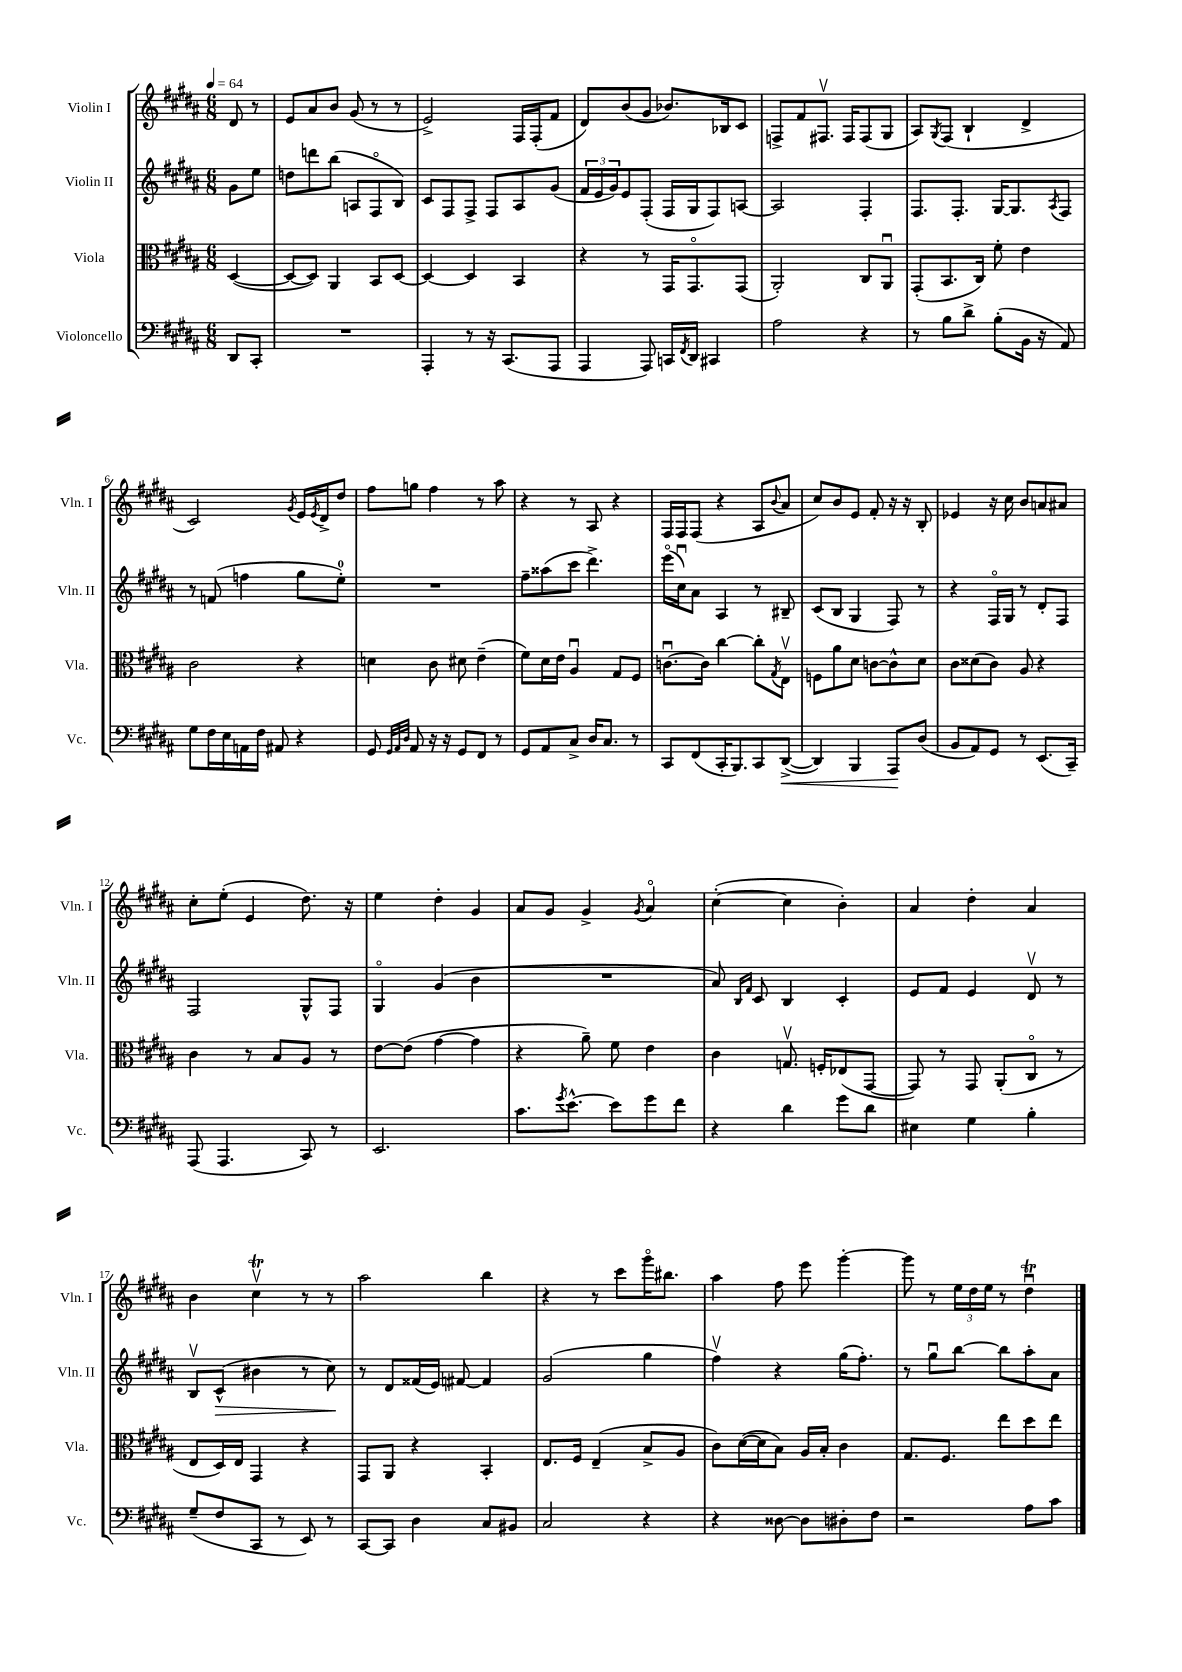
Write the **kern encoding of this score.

**kern	**dynam	**kern	**kern	**dynam	**kern
*part4	*part4	*part3	*part2	*part2	*part1
*staff4	*staff4	*staff3	*staff2	*staff2	*staff1
*I"Violoncello	*	*I"Viola	*I"Violin II	*	*I"Violin I
*I'Vc.	*	*I'Vla.	*I'Vln. II	*	*I'Vln. I
*clefF4	*	*clefC3	*clefG2	*	*clefG2
*k[f#c#g#d#a#]	*	*k[f#c#g#d#a#]	*k[f#c#g#d#a#]	*	*k[f#c#g#d#a#]
*M6/8	*	*M6/8	*M6/8	*	*M6/8
*MM64	*	*MM64	*MM64	*	*MM64
=	=	=	=	=	=
8DD#/L	.	([4D#/	8g#\L	.	8d#/
8CC#'/J	.	.	8ee\J	.	8r
=1	=1	=1	=1	=1	=1
2.r	.	8D#/L_	8ddn\L	.	8e/L
.	.	8D#/J])	8dddn\	.	8a#/
.	.	4AA#/	(8bb\J	.	8b/J
.	.	.	8An/L	.	(8g#/
.	.	8BB/L	8F#/	.	8r
.	.	[8D#/J	8B/J)	.	8r
=2	=2	=2	=2	=2	=2
4AAA#'/	.	4D#/_	8c#/L	.	2e^/)
.	.	.	8F#/	.	.
8r	.	4D#/]	8F#^/J	.	.
16r	.	.	8F#/L	.	.
(8.CC#/L	.	.	.	.	.
.	.	4BB/	8A#/	.	16F#/LL
.	.	.	.	.	(16F#'/J
8AAA#/J	.	.	(8g#/J	.	8f#/J
=3	=3	=3	=3	=3	=3
4AAA#/	.	4r	24f#/LL	.	8d#/L)
.	.	.	24e/	.	.
.	.	.	24g#/J)	.	.
.	.	.	8e/	.	(8b/
8AAA#/)	.	8r	(8F#'/J	.	8g#/J
16CCn/LL	.	16GG#/KL	16F#/LL	.	8.b-X/L)
8qFF#/	.	.	.	.	.
16DD#/JJ	.	8.GG#/	16G#/J	.	.
4CC#X/	.	.	8F#/)	.	.
.	.	.	.	.	16B-X/k
.	.	(8GG#/J	[8An/J	.	8c#/J
=4	=4	=4	=4	=4	=4
2A#\	.	2AA#'/)	2A/]	.	8Fn^/L
.	.	.	.	.	8f#/
.	.	.	.	.	8.F#Xv/J
.	.	.	.	.	16F#/KL
4r	.	8C#/L	4F#'/	.	(8F#/
.	.	8AA#u/J	.	.	8G#/J
=5	=5	=5	=5	=5	=5
8r	.	(8GG#'/L	8.F#/L	.	8A#/L)
.	.	.	.	.	8qG#/
8B\L	.	8.BB/	.	.	(8F#/J
.	.	.	8.F#'/J	.	.
8d#^\J	.	.	.	.	4B`/
.	.	16C#/Jk)	.	.	.
(8B'\L	.	8f#'\	[16G#/KL	.	.
.	.	.	8.G#/]	.	.
16BB\Jk	.	4e\	.	.	4d#^/
16r	.	.	.	.	.
.	.	.	8qA#/	.	.
8AA#/)	.	.	8F#/J	.	.
!!LO:LB:g=z
=6	=6	=6	=6	=6	=6
8G#\L	.	2c#\	8r	.	2c#/)
16F#\L	.	.	(8fn/	.	.
16E\	.	.	.	.	.
16AAn\	.	.	4ffn\	.	.
16F#\JJ	.	.	.	.	.
8AA#X/	.	.	.	.	.
.	.	.	.	.	8qg#/
4r	.	4r	8gg#\L	.	16e/LL
.	.	.	.	.	8qe/
.	.	.	.	.	16d#^/J
.	.	.	8ee'\J)	.	8dd#/J
=7	=7	=7	=7	=7	=7
8GG#/	.	4dn\	2.r	.	8ff#\L
32qqGG#/LLL	.	.	.	.	.
32qqAA#/	.	.	.	.	.
32qqD#/JJJ	.	.	.	.	.
8AA#/	.	.	.	.	8ggn\J
16r	.	8c#\	.	.	4ff#\
16r	.	.	.	.	.
8GG#/L	.	8d#X\	.	.	.
8FF#/J	.	(4e~\	.	.	8r
8r	.	.	.	.	8aa#\
=8	=8	=8	=8	=8	=8
8GG#/L	.	8f#\L)	8ff#~\L	.	4r
8AA#/	.	16d#\L	(8aa##X\	.	.
.	.	16e\JJ	.	.	.
8C#^/J	.	4A#u/	8ccc#\J	.	8r
16D#/KL	.	.	4.ddd#^\)	.	8A#/
8.C#/J	.	.	.	.	.
.	.	8G#/L	.	.	4r
8r	.	8F#/J	.	.	.
=9	=9	=9	=9	=9	=9
8CC#/L	.	[8.cnu\L	(16eee\LL	.	16F#/LL
.	.	.	16cc#u\J)	.	16F#/J
(8FF#/	.	.	8a#\J	.	(8F#/J
.	.	16c\Jk]	.	.	.
16CC#'/K	.	[4cc#\	4A#/	.	4r
8.BBB/)	.	.	.	.	.
8CC#/	.	8cc#'\L]	8r	.	8A#/L
.	.	8qG#/	.	.	8qqb/
!	!LO:HP:b	!	!	!	!
([8DD#^/J	<	8Ev\J	8B#X~/	.	8a#/J
=10	=10	=10	=10	=10	=10
4DD#/])	.	8Fn\L	(8c#/L	.	8cc#/L)
.	.	8a#\	8B/J	.	8b/
4BBB/	.	8d#\J	4G#/	.	8e/J
.	.	[8cn\L	.	.	8f#'/
8AAA#/L	.	8c^^\]	8F#/)	.	16r
.	.	.	.	.	16r
(8D#/J	[	8d#\J	8r	.	8B'/
=11	=11	=11	=11	=11	=11
8BB/L	.	8c#\L	4r	.	4e-X/
8AA#/)	.	(8d##X\	.	.	.
8GG#/J	.	8c#\J)	16F#/LL	.	16r
.	.	.	16G#/JJ	.	16cc#\
8r	.	8A#/	8r	.	8b/L
(8.EE/L	.	4r	8d#'/L	.	8an/
.	.	.	8F#/J	.	8a#X/J
16CC#~/Jk)	.	.	.	.	.
!!LO:LB:g=z
=12	=12	=12	=12	=12	=12
(8AAA#/	.	4c#\	2F#/	.	8cc#'\L
4.AAA#/	.	.	.	.	(8ee'\J
.	.	8r	.	.	4e/
.	.	8B/L	.	.	.
8CC#/)	.	8A#/J	8G#^^/L	.	8.dd#\)
8r	.	8r	8F#/J	.	.
.	.	.	.	.	16r
=13	=13	=13	=13	=13	=13
2.EE/	.	[8e\L	4G#/	.	4ee\
.	.	(8e\J]	.	.	.
.	.	[4g#\	(4g#/	.	4dd#'\
.	.	4g#\]	4b\	.	4g#/
=14	=14	=14	=14	=14	=14
8.c#\L	.	4r	2.r	.	8a#/L
.	.	.	.	.	8g#/J
8qg#/	.	.	.	.	.
[8.e^^\J	.	.	.	.	.
.	.	8a#~\)	.	.	4g#^/
8e\L]	.	8f#\	.	.	.
.	.	.	.	.	8qg#/
8g#\	.	4e\	.	.	4a#/
8f#\J	.	.	.	.	.
=15	=15	=15	=15	=15	=15
4r	.	4c#\	8a#/)	.	([4cc#'\
.	.	.	16qqB/LL	.	.
.	.	.	16qqf#/JJ	.	.
.	.	.	8c#/	.	.
4d#\	.	8.Gnv/	4B/	.	4cc#\]
.	.	16Fn'/KL	.	.	.
8g#\L	.	(8E-X/	4c#'/	.	4b'\)
8d#\J	.	[8GG#/J	.	.	.
=16	=16	=16	=16	=16	=16
4E#X\	.	8GG#/])	8e/L	.	4a#/
.	.	8r	8f#/J	.	.
4G#\	.	8GG#/	4e/	.	4dd#'\
.	.	(8AA#'/L	.	.	.
4B'\	.	8C#/J	8d#v/	.	4a#/
.	.	8r	8r	.	.
!!LO:LB:g=z
=17	=17	=17	=17	=17	=17
(8G#~/L	.	8E/L	8Bv/L	.	4b\
!	!	!	!	!LO:HP:b	!
8F#/	.	16D#/L)	(8c#^^/J	>	.
.	.	16E/JJ	.	.	.
8CC#/J	.	4GG#/	4b#X\	.	4cc#Tv\
8r	.	.	.	.	.
8EE/)	.	4r	8r	.	8r
8r	.	.	8cc#\)	.	8r
.	.	.	.	]	.
=18	=18	=18	=18	=18	=18
[8CC#/L	.	8GG#/L	8r	.	2aa#\
8CC#/J]	.	8AA#/J	8d#/L	.	.
4D#\	.	4r	(16f##X/L	.	.
.	.	.	16e/JJ)	.	.
.	.	.	[8f#X/	.	.
8C#/L	.	4BB'/	4f#/]	.	4bb\
8BB#X/J	.	.	.	.	.
=19	=19	=19	=19	=19	=19
2C#/	.	8.E/L	(2g#/	.	4r
.	.	16F#/Jk	.	.	.
.	.	(4E~/	.	.	8r
.	.	.	.	.	8ccc#\L
4r	.	8B^/L	4gg#\	.	16ggg#\K
.	.	.	.	.	8.bb#X\J
.	.	8A#/J	.	.	.
=20	=20	=20	=20	=20	=20
4r	.	8c#\L)	4ff#v\)	.	4aa#\
.	.	([16d#\L	.	.	.
.	.	16d#\J]	.	.	.
[8D##X\	.	8B\J)	4r	.	8ff#\
8D##\L]	.	16A#/LL	.	.	8eee\
.	.	16B'/JJ	.	.	.
8D#X'\	.	4c#\	(16gg#\KL	.	[4ggg#'\
.	.	.	8.ff#'\J)	.	.
8F#\J	.	.	.	.	.
=21	=21	=21	=21	=21	=21
2r	.	8.G#/L	8r	.	8ggg#\]
.	.	.	8gg#u\L	.	8r
.	.	8.F#/J	.	.	.
.	.	.	[8bb\J	.	24ee\LL
.	.	.	.	.	24dd#\
.	.	.	.	.	24ee\JJ
.	.	8ee\L	8bb\L]	.	8r
8A#\L	.	8dd#\	8aa#'\	.	4dd#tu\
8c#\J	.	8ee\J	8a#\J	.	.
==	==	==	==	==	==
*-	*-	*-	*-	*-	*-
